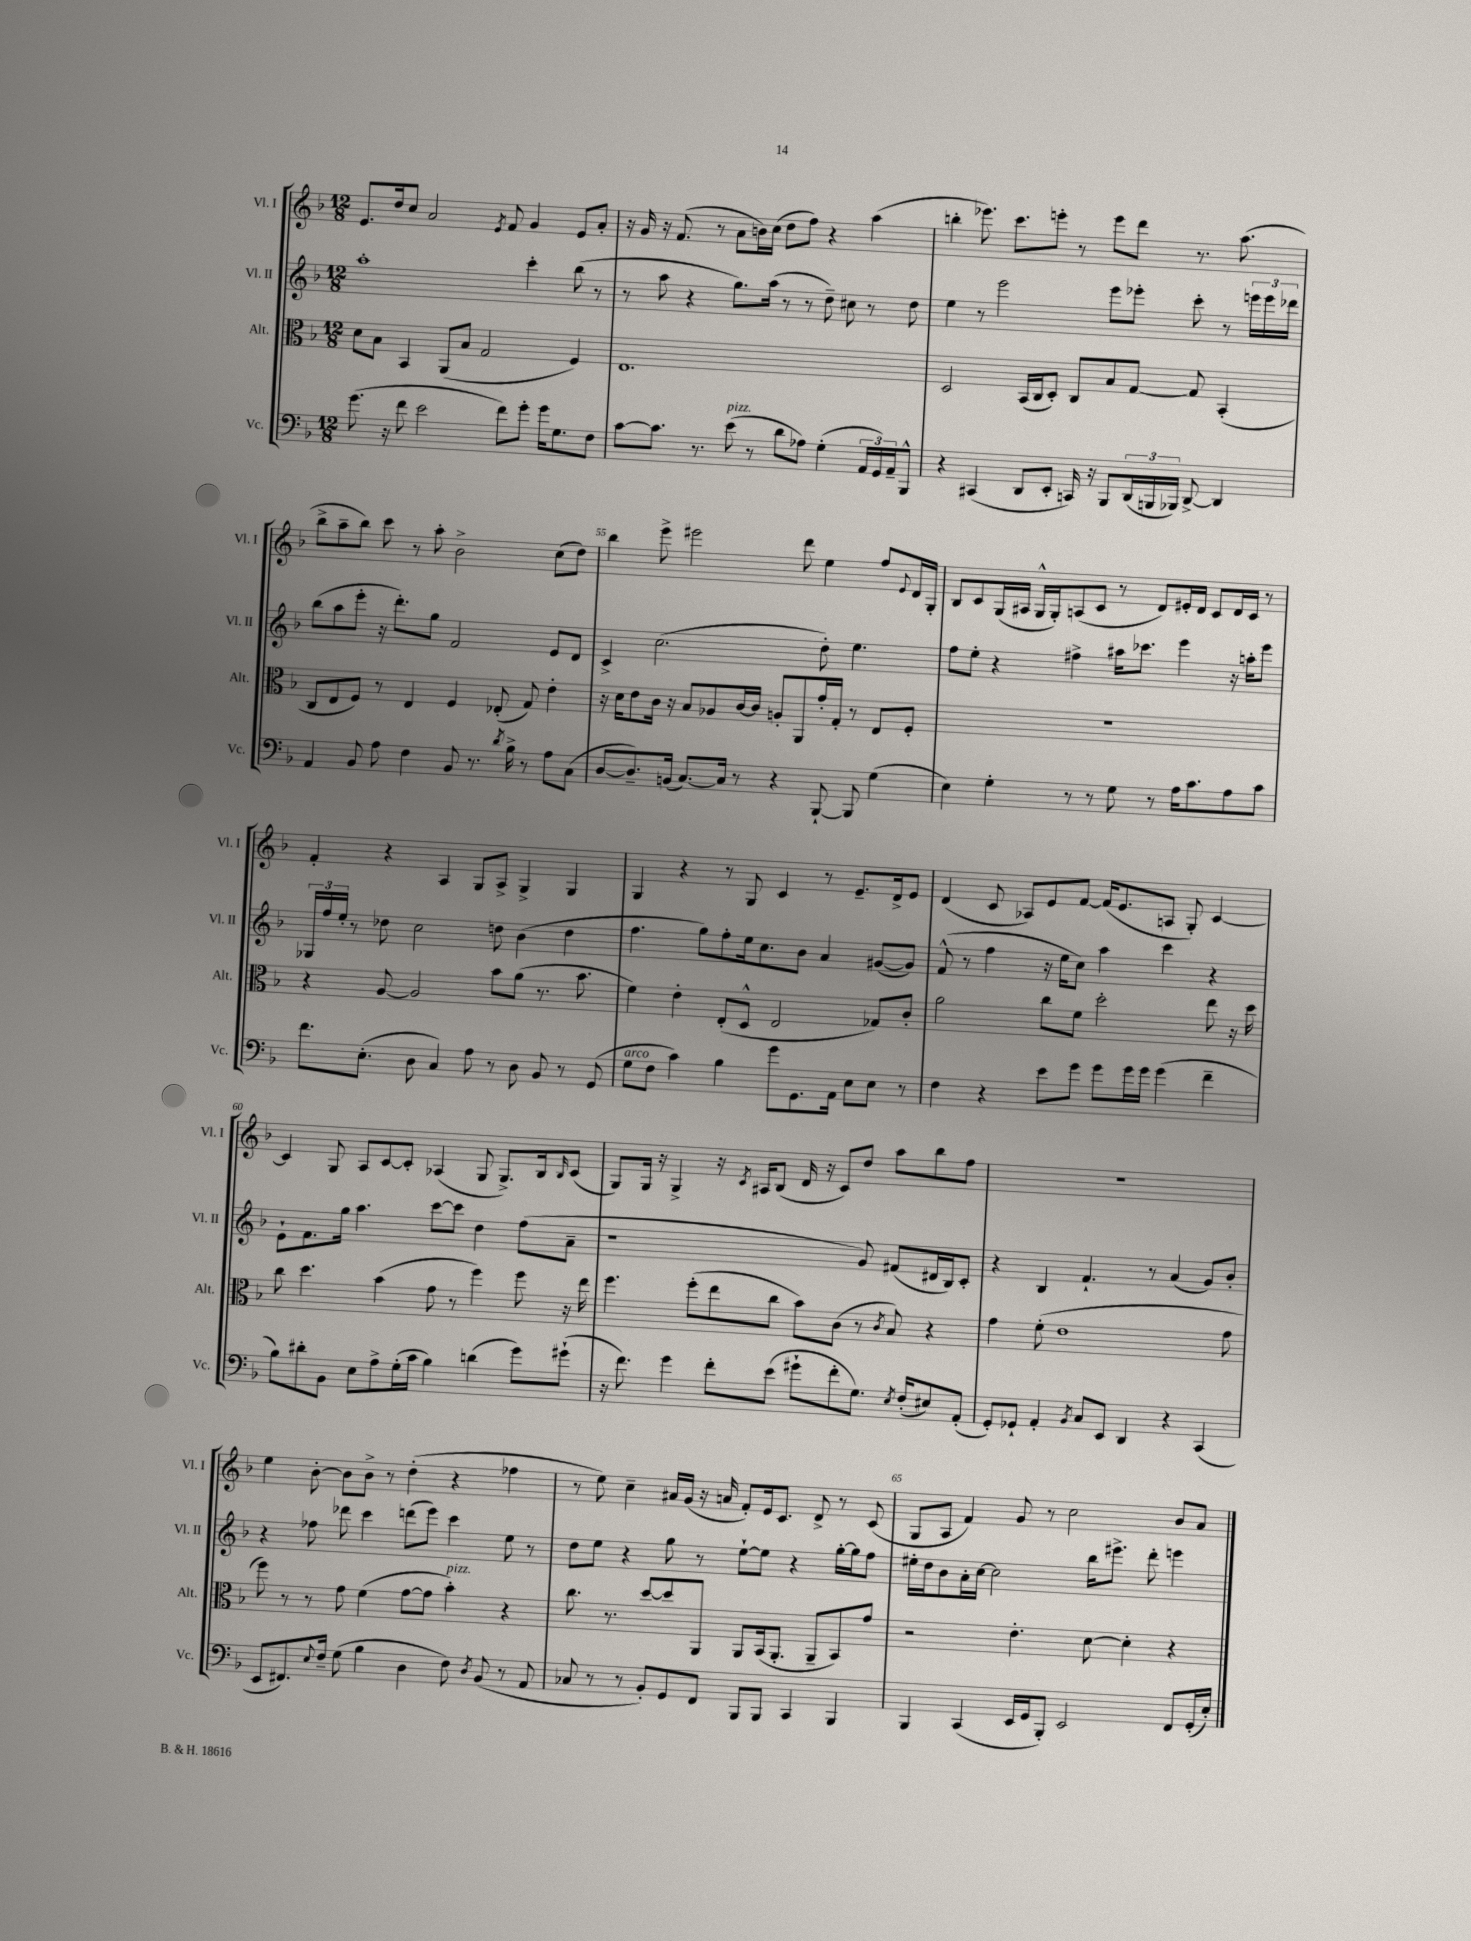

**kern	**kern	**kern	**kern
*staff4	*staff3	*staff2	*staff1
*clefF4	*clefC3	*clefG2	*clefG2
*k[b-]	*k[b-]	*k[b-]	*k[b-]
*M12/8	*M12/8	*M12/8	*M12/8
(8.g	8d	1aa'	8.e
.	8B-	.	.
16r	.	.	16dd
8f	4BB-	.	8cc
2e	.	.	2a
.	(8AA	.	.
.	8B-	.	.
.	2G	.	.
.	.	.	8qe
8f)	.	.	8f
8g'	.	4ccc'	4g
16g	.	.	.
8.G	.	.	.
.	4F)	(8bb-	8e
8F	.	8r	8a'
=	=	=	=
[8c	1.E	8r	16r
.	.	.	16g
8.c]	.	8aa	16r
.	.	.	(8.f
.	.	4r	.
8.r	.	.	.
.	.	.	8r
(8e	.	8.gg)	8a
8r	.	.	16b)
.	.	(16aa	(16cc
8d	.	8r	8dd
8A-)	.	8r	8ff)
(4G'	.	8dd~)	4r
.	.	8cc#	.
24AA	.	8r	(4aa
24GG)	.	.	.
24AA~	.	.	.
8BBB-^^	.	8dd	.
=	=	=	=
4r	2D	4ee	4bb'
(4CC#	.	8r	8.eee-)
.	.	2eee	.
.	.	.	8.ccc
8DD	(16BB-	.	.
.	16C	.	.
8EE'	8D')	.	8eee'
16CC)	8C	.	8r
16r	.	.	.
8BBB-	8B-	8eee	8eee
(24DD	[8G	8eee-'	8ddd
24BBB	.	.	.
24BBB-)	.	.	.
[8DD^	8G]	8ccc'	8.r
4DD]	(4BB-'	8r	.
.	.	.	(8.aa
.	.	24eee	.
.	.	24eee	.
.	.	24ddd-	.
=	=	=	=
4AA	8C	(8bb-	8bb-^
.	8E	8aa	8aa~
8BB-	8F)	8eee'	8bb-)
8A	8r	16r	8ccc
.	.	8.ddd')	.
4F	4E	.	8r
.	.	8gg	8aa'
8BB-	4F	2f	2b-^
8.r	.	.	.
.	(8E-'	.	.
8qd	.	.	.
16B-^	.	.	.
8r	8G)	.	.
8A	4e'	8e	(8cc
(8C	.	8d	8dd)
=	=	=	=
[8D	16r	4c^	4bb-
.	16d	.	.
8.D~])	8e	.	.
.	16c	(2.cc	8eee^
(16BB	16r	.	.
[8.C)	8B-	.	2eee#
.	8A-	.	.
16C]	.	.	.
8r	[16c	.	.
.	16c]	.	.
4r	8A'	.	.
.	8AA	.	8ddd
[8BBB-`	16g'	8dd')	4ee
.	16G'	.	.
8BBB-]	8r	4.ee	.
(4G	8E	.	8ff
.	.	.	8qqe
.	8F'	.	16d
.	.	.	16G'
=	=	=	=
4E)	1.r	8ff	8B-
.	.	8ee'	8c
4G'	.	4r	(16G
.	.	.	16A#
.	.	.	16G^^
.	.	.	16G')
8r	.	4ff#^	(8A
8r	.	.	8c
8G	.	16aa#	8r
.	.	8.ccc-	.
8r	.	.	8d)
16A	.	4eee	16e#'
8.c	.	.	16d
.	.	.	8c
8A	.	16r	16d
.	.	16aa'	16c
8c	.	8eee	8r
=	=	=	=
8.f	4r	24G-	4f'
.	.	24ff	.
.	.	24ee'	.
.	.	8r	.
(8.E'	.	.	.
.	[8A	8dd-	4r
8D	2A]	2cc	.
4C)	.	.	4A
8A	.	.	8G
8r	8b-	8dd	8A^
8D	(8a	(4b-	4G^
8BB-	8.r	.	.
8r	.	4dd	4G
.	8.b-	.	.
(8GG	.	.	.
=	=	=	=
8G	4f)	4.ff	4G
8F	.	.	.
4c)	4e'	.	4r
.	.	8gg)	.
4B-	(8E'	8ff'	8r
.	8D^^	16ee	8G
.	.	8.cc	.
8g	2E	.	4c
8.GG	.	8b-	.
.	.	4a	8r
16AA	.	.	.
8E	.	.	8.e~
8E	8G-)	([8g#	.
.	.	.	16d^
8r	8c'	8g#])	8e
=	=	=	=
4F	2a	(8f^^	(4d
.	.	8r	.
4r	.	4ff	8c
.	.	.	8A-)
8e	8cc	16r	8e
.	.	16ee	.
8g	8f	8cc)	[8f
8g	2dd'	4aa	(16f]
.	.	.	8.e
16g	.	.	.
16g	.	.	.
(4g	.	4ccc	8A
.	.	.	8G')
4f~	8ee	4r	[4c
.	16r	.	.
.	16dd	.	.
=	=	=	=
8B-)	8cc	8e`	4c]
8d#'	4.dd	8.f	.
8BB-	.	.	8G
.	.	16gg	.
8E	.	4.aa	8A
8A^	(4b-	.	[8c
(16G'	.	.	8c']
16c	.	.	.
4B-)	8g	[8ccc	(4A-
.	8r	8ccc]	.
(4d	4ff)	4dd	8G
.	.	.	8.G^)
8g)	8ff	(8ff	.
.	.	.	16B-
.	.	.	16qqB-
(8g#`	16r	8a~	(8c
.	16ee	.	.
=	=	=	=
16r	4.ff	1r	8G)
8.f)	.	.	.
.	.	.	16G
.	.	.	16r
4g	.	.	4G^
.	(8ff'	.	.
8f'	8ee	.	16r
.	.	.	8qc
.	.	.	16A#
(8e	8cc	.	(8B-
8g#`	8b-)	.	16d
.	.	.	16r
8f'	(8c	.	8c)
8.G)	8r	8g)	8dd
.	8qc	.	.
.	8B-)	(8f#	8aa
8qE	.	.	.
(16F'	.	.	.
8E#)	4r	16d#	8bb-
.	.	16B-)	.
(8AA'	.	8c'	8ff
=	=	=	=
8GG')	4g	4r	1.r
8GG-`	.	.	.
4AA'	(8f'	4B-	.
.	1e	.	.
8qBB-	.	.	.
8C	.	4.f`	.
8EE	.	.	.
4DD	.	.	.
.	.	8r	.
4r	.	(4a	.
(4CC	.	8g)	.
.	8g	8b-'	.
=	=	=	=
8EE	8ff)	4r	4ee
8.FF#)	8r	.	.
.	8r	8ff-	[8b-'
8qqE	.	.	.
16F~	.	.	.
(8G	8g	8ddd-	8b-]
4B-	(4f	4ccc	8b-^
.	.	.	8r
4D	[8g	(8ddd	(4dd'
.	8g]	8eee)	.
8F)	4b-')	4ccc	4r
8qD	.	.	.
(8BB-	.	.	.
8r	4r	8ee	4ff-
8AA	.	8r	.
=	=	=	=
8C-	8.cc	8dd	8r
8r	.	8ee	8ee)
.	8.r	.	.
8r	.	4r	4cc~
8BB-')	[8dd	.	.
8GG	8dd]	8gg	16a#
.	.	.	(16g
8FF	8AA	8r	16r
.	.	.	16a
8BBB-	8AA	[8ee`	8f')
8BBB-	(16BB-	8ee]	16e
.	8.AA'	.	8.c
4CC	.	4r	.
.	8AA~	.	8d^
4BBB-	8BB-)	[16gg'	8r
.	.	16gg]	.
.	8g	8ff	(8c
=	=	=	=
4BBB-	2r	16ee#'	8G
.	.	16dd	.
.	.	8b-	8A
(4CC	.	16a'	4f)
.	.	[16cc	.
.	.	2cc]	.
16EE	4.e'	.	8g
16GG	.	.	.
8BBB-')	.	.	8r
2EE	.	.	2cc
.	[8d	16bb-	.
.	.	8.eee#^	.
.	4d']	.	.
.	.	8ddd'	.
8FF	4r	4eee	8b-
(16GG'	.	.	8a
16E')	.	.	.
==	==	==	==
*-	*-	*-	*-
